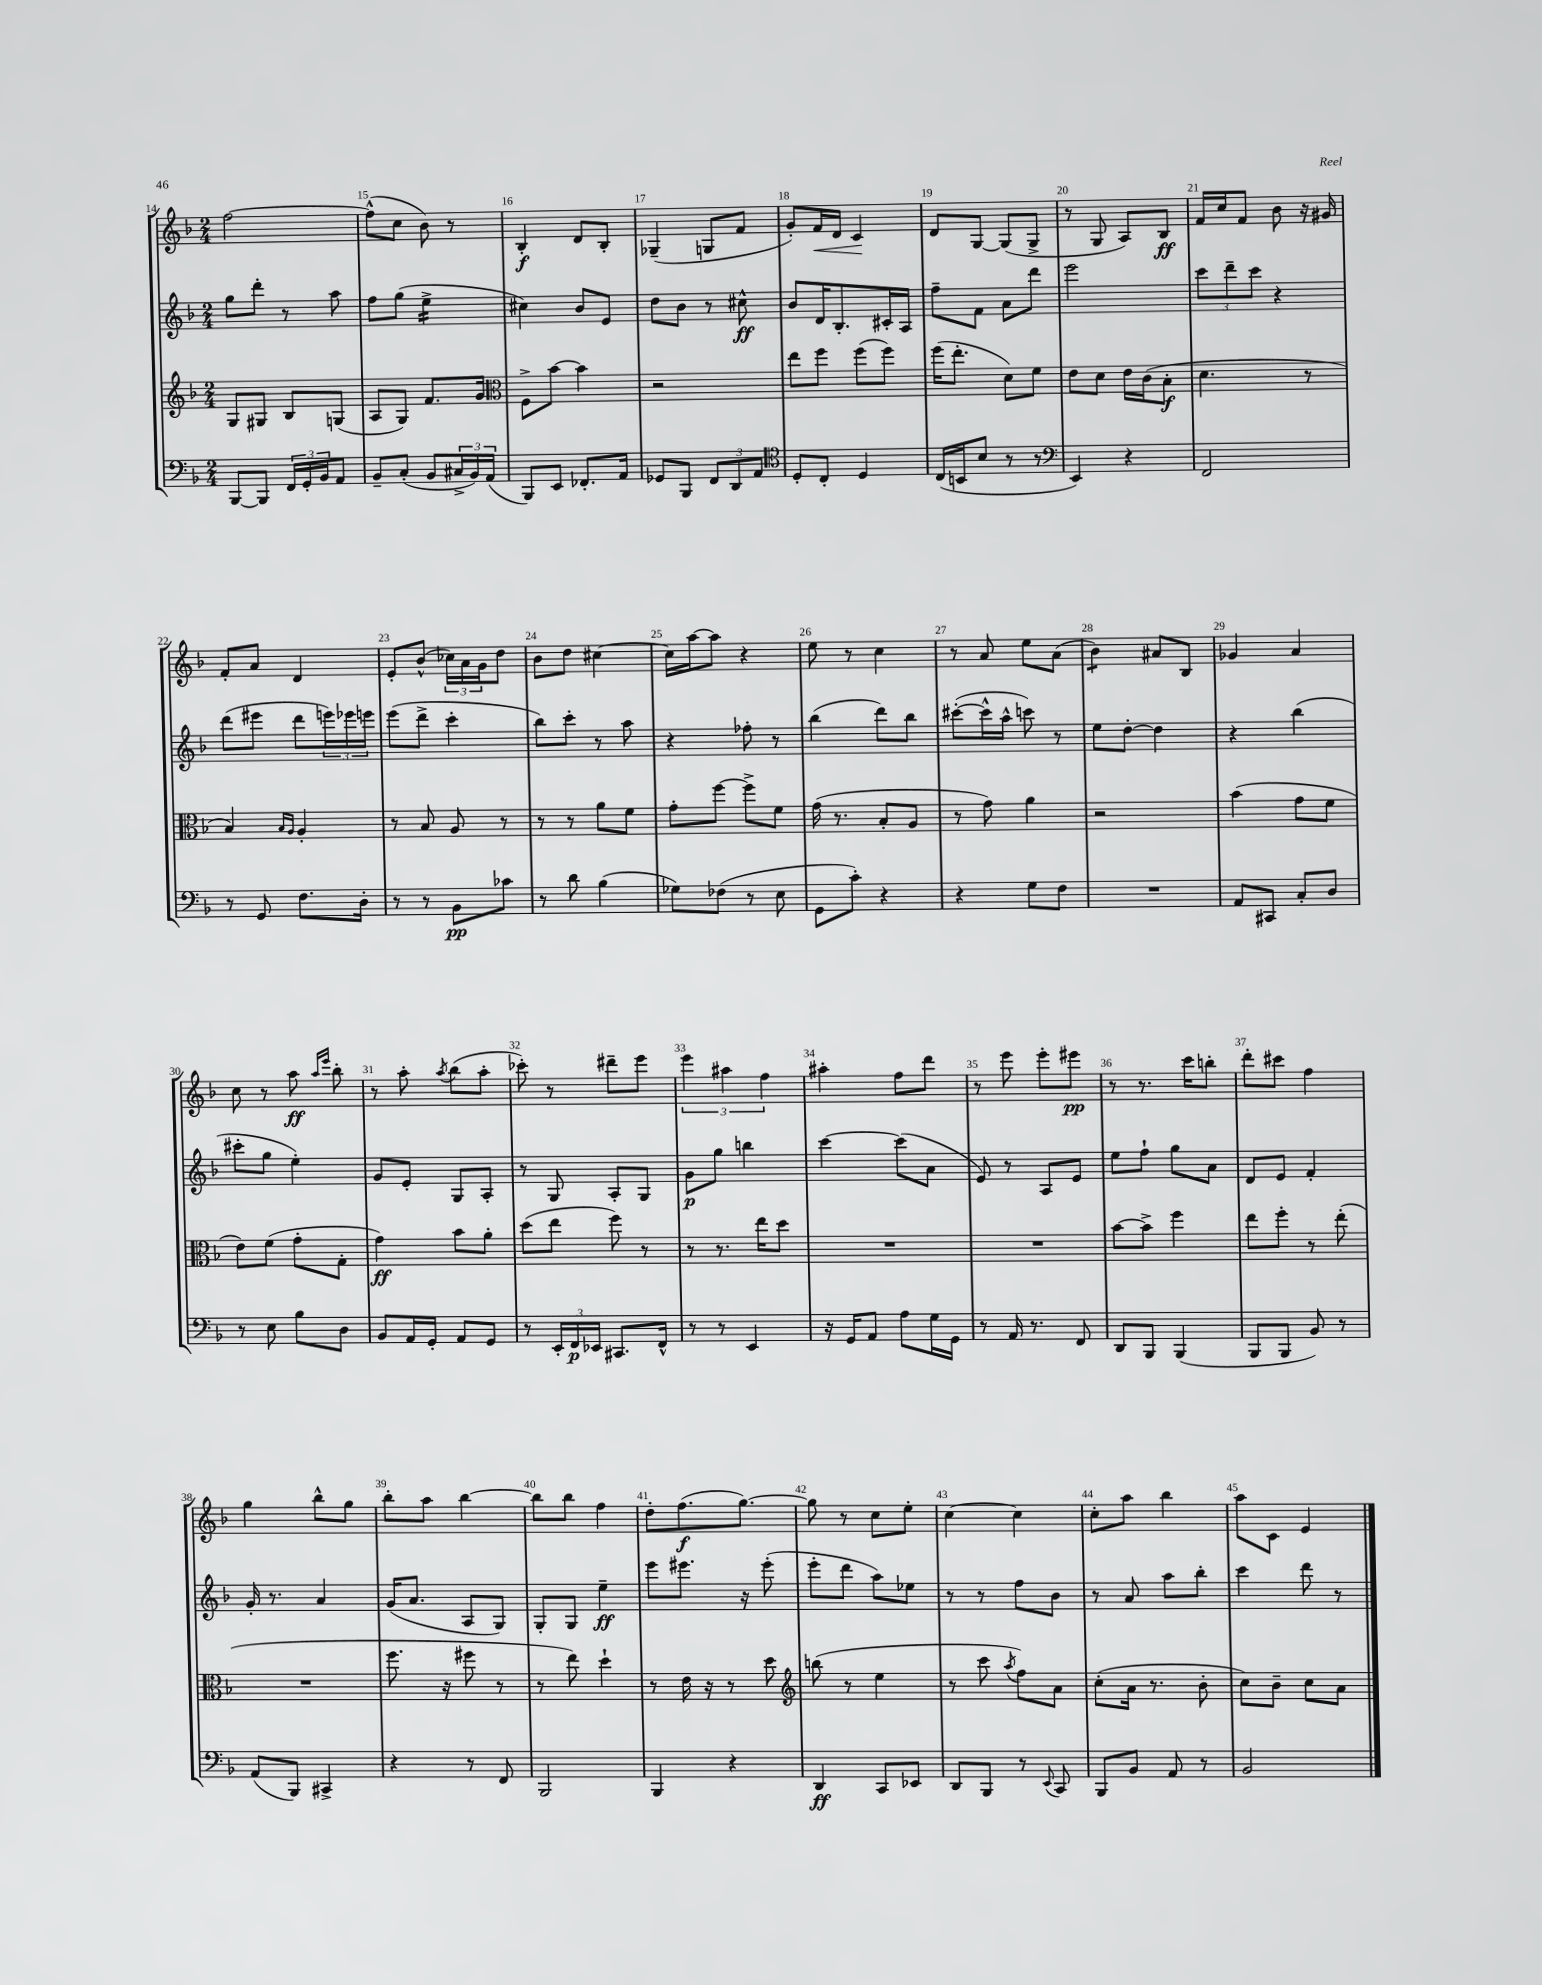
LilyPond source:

<<
\new StaffGroup <<
\new Staff = "s0" {
    \clef treble \key f \major \numericTimeSignature \time 2/4
    f''2~ |
    f''8-^( c''8 bes'8) r8 |
    bes4-.\f d'8 bes8-. |
    ges4--( g8 f'8 |
    g'8-.) f'16\< d'16 c'4\! |
    d'8 g8~ g8( g8-> |
    r8 g8 a8) bes8\ff |
    f'16 c''16 f'8 bes'8 r16 gis'16 |
    f'8-. a'8 d'4 |
    e'8-. bes'8-^( \tuplet 3/2 { ces''16) a'16 g'16 } d''8 |
    bes'8 d''8 cis''4~ |
    cis''16 a''16~ a''8 r4 |
    e''8 r8 c''4 |
    r8 a'8 e''8 a'8( |
    bes'4:8) ais'8 bes8 |
    ges'4 a'4 |
    c''8 r8 a''8\ff \grace { a''16 e'''16 } bes''8-. |
    r8 a''8-. \acciaccatura { a''8 } bes''8( a''8-. |
    ces'''8-.) r8 dis'''8-- e'''8 |
    \tuplet 3/2 { e'''4 ais''4 f''4 } |
    ais''4-. f''8 d'''8 |
    r8 e'''8 e'''8-. eis'''8\pp |
    r8 r8. c'''16 b''8-. |
    d'''8-. cis'''8 f''4 |
    g''4 bes''8-^ g''8 |
    bes''8-. a''8 bes''4~ |
    bes''8 bes''8 f''4 |
    d''8-. f''8.\f( g''8.~) |
    g''8 r8 c''8 e''8-. |
    c''4~ c''4 |
    c''8-. a''8 bes''4 |
    a''8 c'8 e'4 \bar "|." |
}
\new Staff = "s1" {
    \clef treble \key f \major \numericTimeSignature \time 2/4
    g''8 d'''8-. r8 a''8 |
    f''8 g''8( e''4:16-> |
    cis''4) bes'8 e'8 |
    d''8 bes'8 r8 cis''8-^\ff |
    bes'8 d'16 bes8.-. cis'16-. a16 |
    f''8-- f'8 a'8 d'''8 |
    e'''2 |
    \tuplet 3/2 { c'''8 d'''8-- c'''8 } r4 |
    d'''8( eis'''8 d'''8 \tuplet 3/2 { e'''16) ees'''16 e'''16 } |
    e'''8( d'''8-> c'''4-. |
    bes''8) c'''8-. r8 a''8 |
    r4 fes''8-. r8 |
    bes''4( d'''8) bes''8 |
    cis'''8~-.( cis'''16-^ a''16-^ c'''8) r8 |
    e''8 d''8~-. d''4 |
    r4 bes''4( |
    cis'''8-. g''8 e''4-.) |
    g'8 e'8-. g8 a8-. |
    r8 g8 a8-. g8 |
    g'8\p g''8 b''4 |
    c'''4~ c'''8( a'8 |
    e'8) r8 a8 e'8 |
    e''8 f''8-! g''8 a'8 |
    d'8 e'8 f'4-. |
    g'16-. r8. a'4 |
    g'16( a'8. a8 g8) |
    g8-. g8 e''4--\ff |
    e'''8 eis'''8. r16 eis'''8-.( |
    e'''8-. d'''8 a''8) ees''8 |
    r8 r8 f''8 bes'8 |
    r8 a'8 a''8 bes''8-. |
    c'''4 d'''8 r8 \bar "|." |
}
\new Staff = "s2" {
    \clef treble \key f \major \numericTimeSignature \time 2/4
    g8 gis8 bes8 g8( |
    a8 g8) f'8. g'16 |
    \clef alto f8-> bes'8~ bes'4 |
    r2 |
    e''8 f''8 f''8( f''8) |
    f''16( e''8.-. d'8) f'8 |
    e'8 d'8 e'16 c'16( bes8-.\f |
    d'4. r8 |
    bes4) \grace { bes16 a16 } a4-. |
    r8 bes8 a8 r8 |
    r8 r8 a'8 f'8 |
    g'8-. f''8~ f''8-> f'8 |
    g'16( r8. bes8-. a8 |
    r8 g'8) a'4 |
    r2 |
    bes'4( g'8 f'8 |
    e'8) f'8( g'8-. g8-. |
    g'4\ff) bes'8 a'8-. |
    d''8( e''8 f''8) r8 |
    r8 r8. e''16 d''8 |
    R2 |
    R2 |
    bes'8~ bes'8-> f''4 |
    e''8 f''8-. r8 e''8-.( |
    R2 |
    f''8. r16 fis''8 r8 |
    r8 e''8) d''4-! |
    r8 e'16 r16 r8 d''8 |
    \clef treble b''8( r8 e''4 |
    r8 c'''8 \acciaccatura { a''8 } f''8) a'8 |
    c''8-.( a'16 r8. bes'8-. |
    c''8) bes'8-- c''8 a'8 \bar "|." |
}
\new Staff = "s3" {
    \clef bass \key f \major \numericTimeSignature \time 2/4
    bes,,8~ bes,,8 \tuplet 3/2 { f,16 g,16-. bes,16 } a,8 |
    bes,8-- c8-.( bes,8 \tuplet 3/2 { cis16-> bes,16) a,16( } |
    bes,,8) e,8 fes,8.-. a,16 |
    ges,8 bes,,8 \tuplet 3/2 { f,8 d,8 a,8 } |
    \clef tenor d8-. c8-. d4 |
    c16( b,16 bes8 r8 r8 |
    \clef bass e,4) r4 |
    f,2 |
    r8 g,8 f8. d16-. |
    r8 r8 bes,8\pp ces'8 |
    r8 d'8 bes4( |
    ges8) fes8( r8 e8 |
    g,8 c'8-.) r4 |
    r4 g8 f8 |
    R2 |
    a,8 cis,8 c8-. d8 |
    r8 e8 bes8 d8 |
    bes,8 a,16 g,16-. a,8 g,8 |
    r8 \tuplet 3/2 { e,16-. f,16\p ees,16 } cis,8. f,16-^ |
    r8 r8 e,4 |
    r16 g,16 a,8 a8 g16 g,16 |
    r8 a,16 r8. f,8 |
    d,8 bes,,8 bes,,4( |
    bes,,8 bes,,8 bes,8) r8 |
    a,8( bes,,8) cis,4-> |
    r4 r8 f,8 |
    bes,,2 |
    bes,,4 r4 |
    d,4\ff c,8 ees,8 |
    d,8 bes,,8 r8 \appoggiatura { e,8 } c,8 |
    bes,,8 bes,8 a,8 r8 |
    bes,2 \bar "|." |
}
>>
>>
\layout { \context { \Score currentBarNumber = #14 \override BarNumber.break-visibility = ##(#f #t #t) barNumberVisibility = #all-bar-numbers-visible } }
